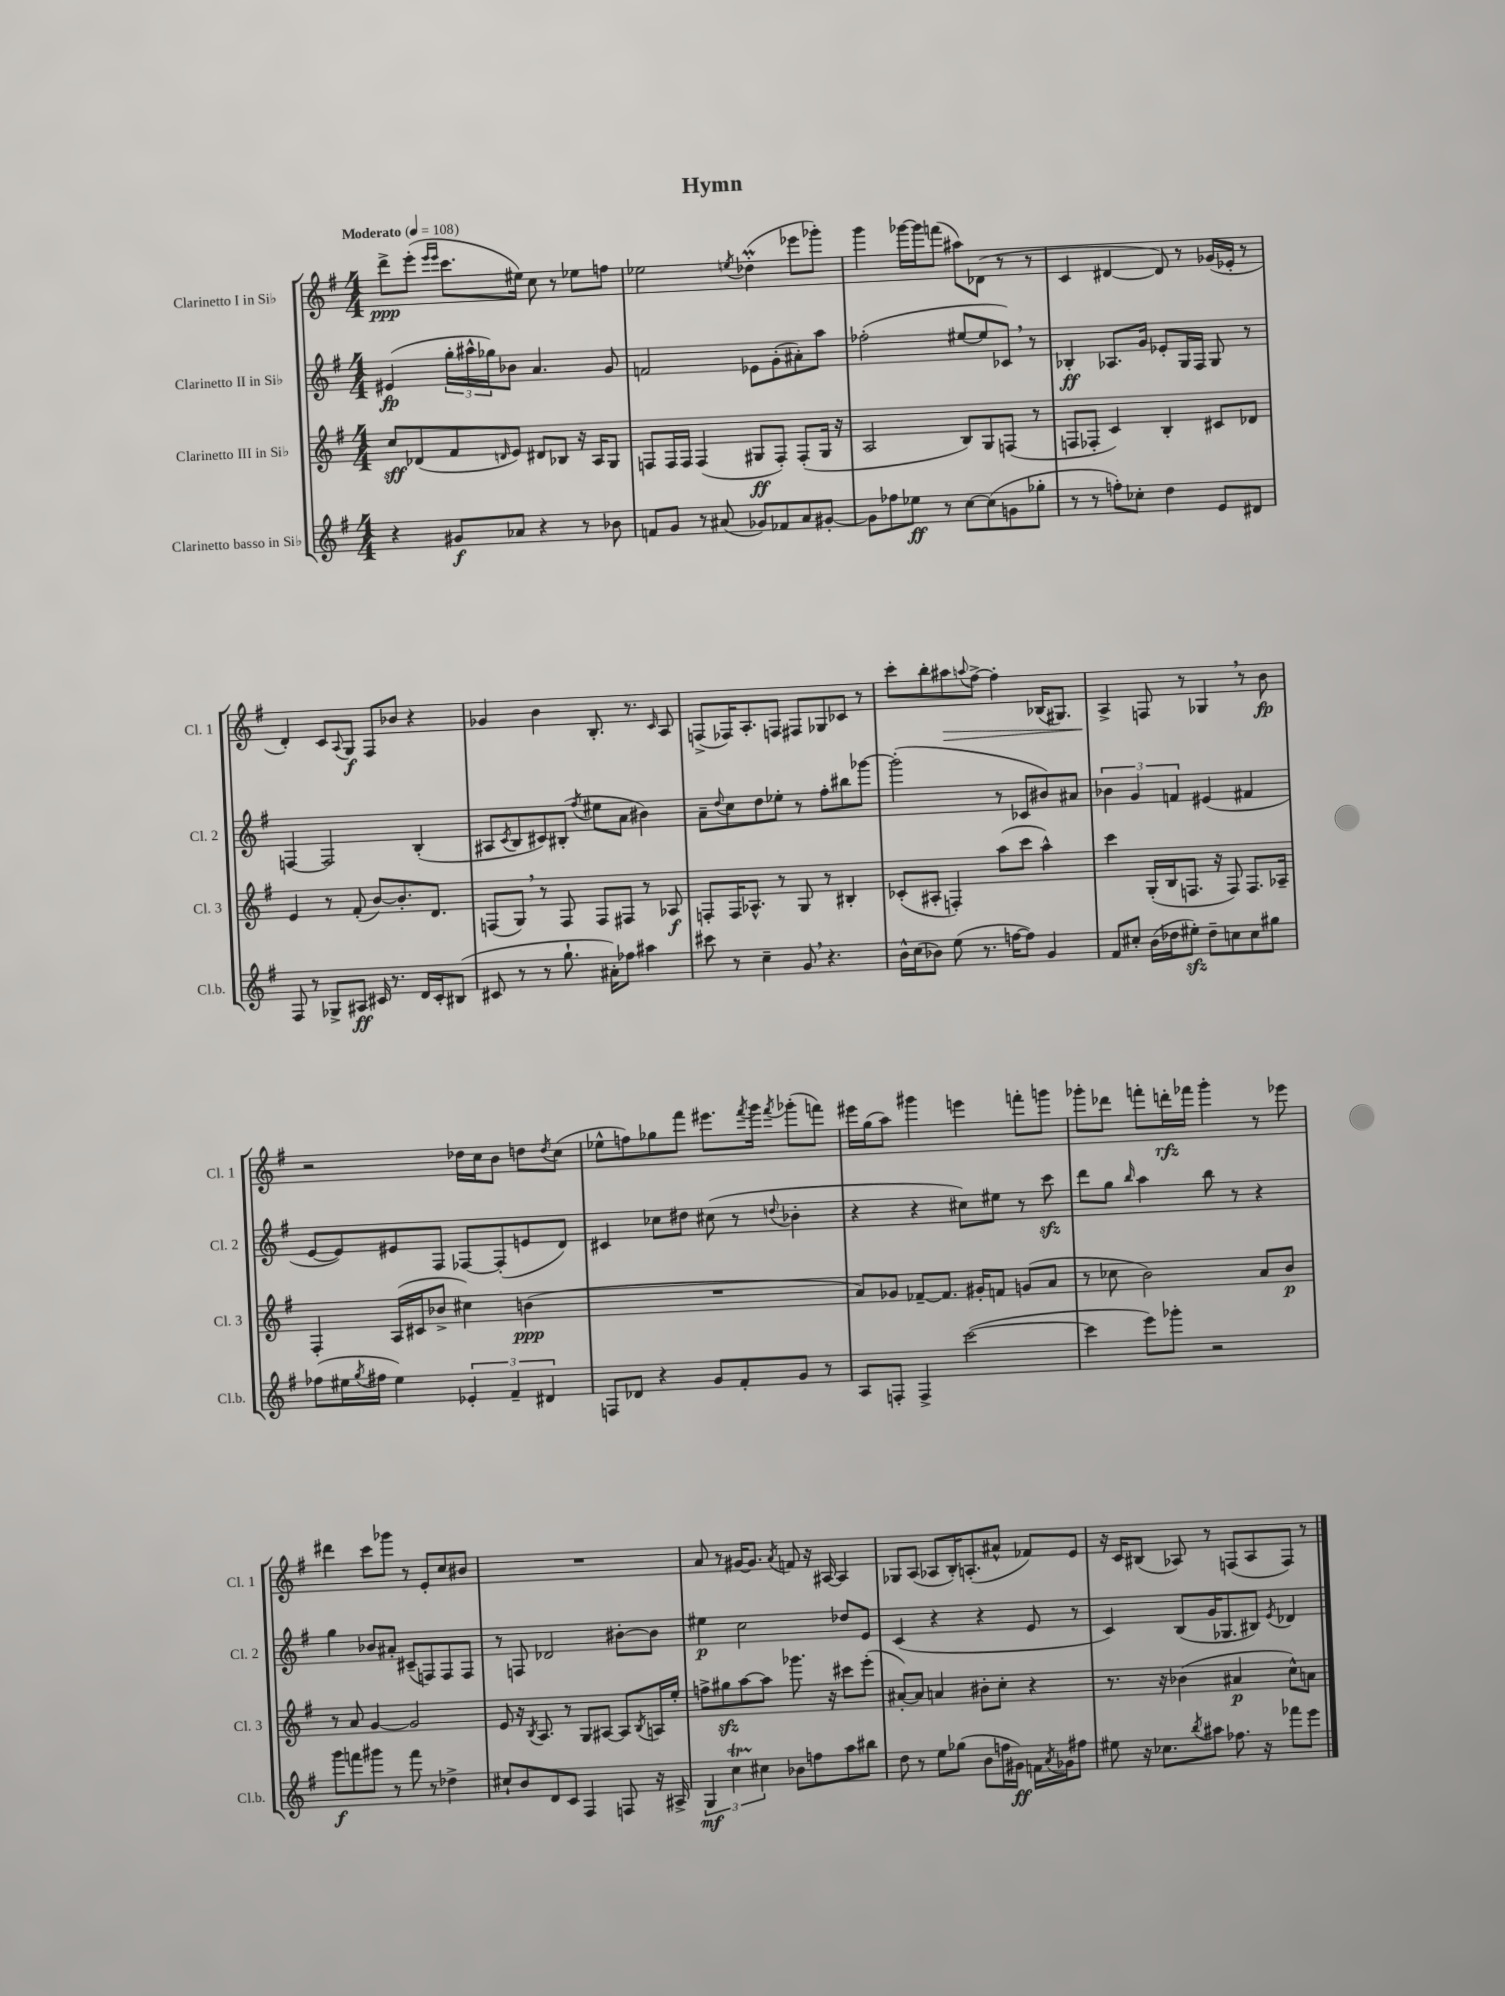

**kern	**dynam	**kern	**dynam	**kern	**dynam	**kern	**dynam
*part4	*part4	*part3	*part3	*part2	*part2	*part1	*part1
*staff4	*staff4	*staff3	*staff3	*staff2	*staff2	*staff1	*staff1
*I"Clarinetto basso in Si♭	*	*I"Clarinetto III in Si♭	*	*I"Clarinetto II in Si♭	*	*I"Clarinetto I in Si♭	*
*I'Cl.b.	*	*I'Cl. 3	*	*I'Cl. 2	*	*I'Cl. 1	*
*clefG2	*	*clefG2	*	*clefG2	*	*clefG2	*
*k[f#]	*	*k[f#]	*	*k[f#]	*	*k[f#]	*
*M4/4	*	*M4/4	*	*M4/4	*	*M4/4	*
*MM108	*	*MM108	*	*MM108	*	*MM108	*
=1	=1	=1	=1	=1	=1	=1	=1
!	!	!	!	!	!	!LO:TX:a:B:t=Moderato	!
4r	.	8cc/L	sff	(4e#X/	fp	8ddd^\L	ppp
.	.	(8d-X/	.	.	.	(8eee'\J	.
.	.	.	.	.	.	16qqeee/LL	.
.	.	.	.	.	.	16qqeee/JJ	.
8g#X/L	f	8f#/	.	24gg'\LL	.	8.ccc\L	.
.	.	.	.	24aa#X^^\	.	.	.
.	.	.	.	24gg-X\J)	.	.	.
.	.	16qqdn/	.	.	.	.	.
8a-X/J	.	8e/J)	.	8b-X\J	.	.	.
.	.	.	.	.	.	16ee#X\Jk)	.
4r	.	8d#X/L	.	4.a/	.	8cc\	.
.	.	8B-X/J	.	.	.	8r	.
8r	.	16r	.	.	.	8ee-X\L	.
.	.	16A/KL	.	.	.	.	.
8b-X\	.	8G/J	.	8g/	.	8ffn\J	.
=2	=2	=2	=2	=2	=2	=2	=2
8fn/L	.	8Fn/L	.	2fn/	.	2ee-X\	.
8g/J	.	16F/L	.	.	.	.	.
.	.	16F/JJ	.	.	.	.	.
8r	.	(4F/	.	.	.	.	.
(8a#X/	.	.	.	.	.	.	.
.	.	.	.	.	.	8qeen/	.
8g-X/L)	.	8G#X/L	ff	8e-X\L	.	(4dd-XM'\	.
8f-X/	.	8F'/J)	.	(8g'\	.	.	.
8a#/	.	(8F'/L	.	8a#X'\)	.	8eee-X\L	.
[8g#X'/J	.	16G#/Jk	.	8aa\J	.	8ggg-X'\J)	.
.	.	16r	.	.	.	.	.
=3	=3	=3	=3	=3	=3	=3	=3
8g#\L]	.	2A/	.	(2ff-X'\	.	4ggg\	.
8ff-X\	.	.	.	.	.	.	.
8ee-X\J	ff	.	.	.	.	[16ggg-X\LL	.
.	.	.	.	.	.	16ggg-\J]	.
8r	.	.	.	.	.	(8fffn\J	.
[8cc\L	.	8B/L)	.	[8ee#X/L	.	8aa#X\L)	.
(8cc\]	.	8G/	.	8ee#/]	.	(8d-X\J	.
8gn\	.	(8Fn/J	.	8c-X,/J)	.	8r	.
8gg-X'\J	.	8r	.	8r	.	8r	.
=4	=4	=4	=4	=4	=4	=4	=4
8r	.	8Fn/L	.	4B-X'/	ff	4c/	.
8r	.	8F-X'/J	.	.	.	.	.
8ffn'\L)	.	4c/)	.	8.A-X/L	.	[4d#X/	.
8cc-X'\J	.	.	.	.	.	.	.
.	.	.	.	16g/Jk	.	.	.
4dd\	.	4B'/	.	8e-X'/L	.	8d#/])	.
.	.	.	.	16G/L	.	8r	.
.	.	.	.	16F#/JJ	.	.	.
8e/L	.	8c#X/L	.	8G/	.	(16g-X/LL	.
.	.	.	.	.	.	16e-X'/JJ	.
8d#X/J	.	8d-X/J	.	8r	.	8r	.
!!LO:LB:g=z
=5	=5	=5	=5	=5	=5	=5	=5
8F#/	.	4e/	.	[4Fn/	.	4d'/)	.
8r	.	.	.	.	.	.	.
8G-X^/L	.	8r	.	2F/]	.	8c/L	.
.	.	.	.	.	.	8qqA/	.
8A#X/J	ff	(8f#'/	.	.	.	8G/J	f
16c#X/	.	[8b/L)	.	.	.	8F#/L	.
8.r	.	.	.	.	.	.	.
.	.	8.b'/]	.	.	.	8b-X/J	.
16d/LL	.	.	.	(4B'/	.	4r	.
16c#'/J	.	8.d/J	.	.	.	.	.
(8B#X/J	.	.	.	.	.	.	.
=6	=6	=6	=6	=6	=6	=6	=6
8c#X/	.	(8Fn/L	.	8A#X/L	.	4g-X/	.
.	.	.	.	8qc/	.	.	.
8r	.	8G,/J)	.	8B/	.	.	.
8r	.	8r	.	8c#X/)	.	4b\	.
8.gg`\	.	8F/	.	(8B#X'/J	.	.	.
.	.	.	.	8qff#/	.	.	.
.	.	8F/L	.	8ee#X\L	.	8.B'/	.
16a#X'\KL)	.	.	.	.	.	.	.
8ff-X\J	.	8F#X/J	.	8a\J	.	.	.
.	.	.	.	.	.	8.r	.
4aa#X\	.	8r	.	4b#X\)	.	.	.
.	.	.	.	.	.	16qqc/	.
.	.	8A-X/	f	.	.	8A/	.
=7	=7	=7	=7	=7	=7	=7	=7
8ccc#X\	.	8Fn'/L	.	8a~\L	.	(8Fn^/L	.
.	.	.	.	8qqdd/	.	.	.
8r	.	16F/K	.	8cc\	.	16F-X/K)	.
.	.	8.A-X^^/J	.	.	.	8.A'/	.
4cc~\	.	.	.	8dd\	.	.	.
.	.	8r	.	8ee-X'\J	.	8Fn/J	.
8g,/	.	8G/	.	8r	.	8F#X/L	.
4.r	.	8r	.	8ff#'\L	.	8G-X/	.
.	.	4B#X'/	.	8bb#X\	.	8c-X/J	.
.	.	.	.	[8ggg-X\J	.	8r	.
=8	=8	=8	=8	=8	=8	=8	=8
16b^^\LL	.	(8c-X'/L	.	(2ggg-'\]	.	8ccc'\L	.
(16cc\J	.	.	.	.	.	.	.
8b-X\J)	.	8A#X'/J	.	.	.	8bb'\	.
!	!	!	!	!	!	!	!LO:HP:b
(8ee\	.	4Fn'/)	.	.	.	8aa#X\	>
.	.	.	.	.	.	8qqaan/	.
8.r	.	.	.	.	.	[8ff#^\J	.
.	.	(8aa\L	.	8r	.	4ff#'\]	.
[16ffn\KL	.	.	.	.	.	.	.
8ff\J])	.	8ccc\J	.	8c-X/L	.	.	.
4g/	.	4aa^^\)	.	8b#X/)	.	(16B-X/KL	.
.	.	.	.	.	.	8.G#X/J)	.
.	.	.	.	8a#X/J	.	.	.
=9	=9	=9	=9	=9	=9	=9	=9
8f#/L	.	4ccc\	.	6b-X\	.	4A^/	.
8cc#X'/J	.	.	.	.	.	.	.
.	.	.	.	6g/	.	.	.
(16b\LL	.	(16G'/LL	.	.	.	8Fn/	]
16dd-X\J	.	16B/J	.	.	.	.	.
.	.	.	.	6fn/	.	.	.
8ee#Xzz'\J)	.	8.Fn/J	.	.	.	8r	.
8dd-~\L	.	.	.	(4e#X/	.	4G-X,/	.
.	.	16r	.	.	.	.	.
8ccn\	.	8F/)	.	.	.	.	.
8cc\	.	8.F/L	.	4f#X/	.	8r	.
8gg#X\J	.	.	.	.	.	8b\	fp
.	.	16A-X~/Jk	.	.	.	.	.
!!LO:LB:g=z
=10	=10	=10	=10	=10	=10	=10	=10
(8ff-X\L	.	4F#'/	.	[8e/L	.	2r	.
16ee#X\L	.	.	.	8e/])	.	.	.
8qgg/	.	.	.	.	.	.	.
16ff#X\JJ	.	.	.	.	.	.	.
4ee#\)	.	(16A/LL	.	8e#X/	.	.	.
.	.	16c#X/J	.	.	.	.	.
.	.	8b-X^/J	.	8F#/J	.	.	.
6e-X'/	.	4cc#X\)	.	[8F-X/L	.	16dd-X\LL	.
.	.	.	.	.	.	16cc\J	.
.	.	.	.	(8F-'/]	.	8b\J	.
6f#~/	.	.	.	.	.	.	.
.	.	(4bn\	ppp	8en/	.	8ddn\L	.
6d#X/	.	.	.	.	.	.	.
.	.	.	.	.	.	8qdd/	.
.	.	.	.	8d/J)	.	(8cc\J	.
=11	=11	=11	=11	=11	=11	=11	=11
8Fn/L	.	1r	.	4c#X/	.	8ee-X^^\L	.
8d-X/J	.	.	.	.	.	8ffn\)	.
4r	.	.	.	8cc-X\L	.	8gg-X\	.
.	.	.	.	8dd#X\J	.	8fff#\J	.
8g/L	.	.	.	(8cc#X\	.	8.eee#X\L	.
8f#'/	.	.	.	8r	.	.	.
.	.	.	.	.	.	8qfff#/	.
.	.	.	.	.	.	16ggg\Jk	.
.	.	.	.	8qqddn/	.	8qfff#/	.
8g/J	.	.	.	4b-X'\	.	(8ggg-X'\L	.
8r	.	.	.	.	.	8fffn\J)	.
=12	=12	=12	=12	=12	=12	=12	=12
8A/L	.	8a/L)	.	4r	.	16eee#X\LL	.
.	.	.	.	.	.	(16gg\J	.
8Fn'/J	.	8g-X/J	.	.	.	8aa\J)	.
4F^/	.	[8f-X~/L	.	4r	.	4ggg#X\	.
.	.	8.f-/J]	.	.	.	.	.
([2ccc\	.	.	.	8cc#X\L)	.	4eeen\	.
.	.	16g#X'/KL	.	.	.	.	.
.	.	8fn/J	.	8ee#X\J	.	.	.
.	.	(8gn/L	.	8r	.	8fffn'\L	.
.	.	8a/J	.	8ccczz\	.	8gggn\J	.
=13	=13	=13	=13	=13	=13	=13	=13
4ccc\]	.	8r	.	8ddd\L	.	8ggg-X'\L	.
.	.	8cc-X\	.	8gg\J	.	8ddd-X\J	.
.	.	.	.	16qqbb/	.	.	.
8eee\L)	.	2b\)	.	4aa\	.	8fffn'\L	.
8ggg-X'\J	.	.	.	.	.	16dddn'\L	rfz
.	.	.	.	.	.	16fff-X\JJ	.
2r	.	.	.	8bb\	.	4ggg-'\	.
.	.	.	.	8r	.	.	.
.	.	8a/L	.	4r	.	8r	.
.	.	8b/J	p	.	.	8eee-X\	.
!!LO:LB:g=z
=14	=14	=14	=14	=14	=14	=14	=14
8ggg\L	f	8r	.	4gg\	.	4ddd#X\	.
8fffn\	.	8a/	.	.	.	.	.
8ggg#X\J	.	[4g/	.	8b-X/L	.	8ccc\L	.
8r	.	.	.	8a#X'/J	.	8ggg-X\J	.
8fff\	.	2g/]	.	(8c#X~/L	.	8r	.
8r	.	.	.	8Fn/)	.	8e'/L	.
4dd-X^\	.	.	.	8F/	.	8cc/	.
.	.	.	.	8F/J	.	8b#X/J	.
=15	=15	=15	=15	=15	=15	=15	=15
8cc#X`/L	.	8e/	.	8r	.	1r	.
8b/	.	16r	.	8Fn/	.	.	.
.	.	8qB/	.	.	.	.	.
.	.	8.A/	.	.	.	.	.
8d/	.	.	.	2d-X/	.	.	.
8c/J	.	8r	.	.	.	.	.
4F#/	.	8G/L	.	.	.	.	.
.	.	[8A#X/J	.	.	.	.	.
8Fn/	.	8A#/L]	.	[8b#X'\L	.	.	.
.	.	8qB/	.	.	.	.	.
16r	.	16An/L	.	8b#\J]	.	.	.
16A#X^/	.	16ee'/JJ	.	.	.	.	.
=16	=16	=16	=16	=16	=16	=16	=16
6G/	mf	8ffn^\L	.	4ee#X\	p	8a/	.
.	.	8gg#Xzz\	.	.	.	8r	.
6ccT\	.	.	.	.	.	.	.
.	.	[8aa\	.	2cc\	.	[16g#X/KL	.
.	.	.	.	.	.	8.g#/J]	.
6cc#X\	.	.	.	.	.	.	.
.	.	8aa\J]	.	.	.	.	.
.	.	.	.	.	.	8qa/	.
8b-X\L	.	8.ggg-X\	.	.	.	8fn/	.
8ffn\	.	.	.	.	.	16r	.
.	.	16r	.	.	.	[16A#X/	.
8aa\	.	8ccc#X\L	.	8dd-X/L	.	4A#/]	.
8bb#X\J	.	(8eee'\J	.	8e/J	.	.	.
=17	=17	=17	=17	=17	=17	=17	=17
8dd\	.	[8a#X'/L)	.	(4c/	.	8G-X/L	.
8r	.	8a#/J]	.	.	.	(8A/J	.
8ee\L	.	4an/	.	4r	.	8A-X/L	.
(8gg-X\J	.	.	.	.	.	16B'/K)	.
.	.	.	.	.	.	(8.An'/	.
8b\L	.	8b#X'\L	.	4r	.	.	.
16ffn\L	.	8cc'\J	.	.	.	8a#X^^/J	.
16g#X\JJ)	ff	.	.	.	.	.	.
16fn\LL	.	4r	.	8e/	.	8f-X/L)	.
8qa/	.	.	.	.	.	.	.
16g-X\J	.	.	.	.	.	.	.
8ff#X\J	.	.	.	8r	.	8e/J	.
=18	=18	=18	=18	=18	=18	=18	=18
8ee#X\	.	8.r	.	4c/)	.	16r	.
.	.	.	.	.	.	16c/KL	.
16r	.	.	.	.	.	(8B#X/J	.
8.cc-X\L	.	16r	.	.	.	.	.
.	.	(4b-X\	.	(8B/L	.	8A-X/)	.
8qbb/	.	.	.	.	.	.	.
8aa#X\J	.	.	.	16g/K	.	8r	.
.	.	.	.	8.G-X/	.	.	.
8.ff-X\	.	4a#X/	p	.	.	(8Fn/L	.
.	.	.	.	8B#X/J)	.	8A-/	.
16r	.	.	.	.	.	.	.
.	.	.	.	8qe/	.	.	.
8fff-X\L	.	8cc^^\L)	.	4d-X/	.	8F/J)	.
8eee\J	.	8an\J	.	.	.	8r	.
==	==	==	==	==	==	==	==
*-	*-	*-	*-	*-	*-	*-	*-
